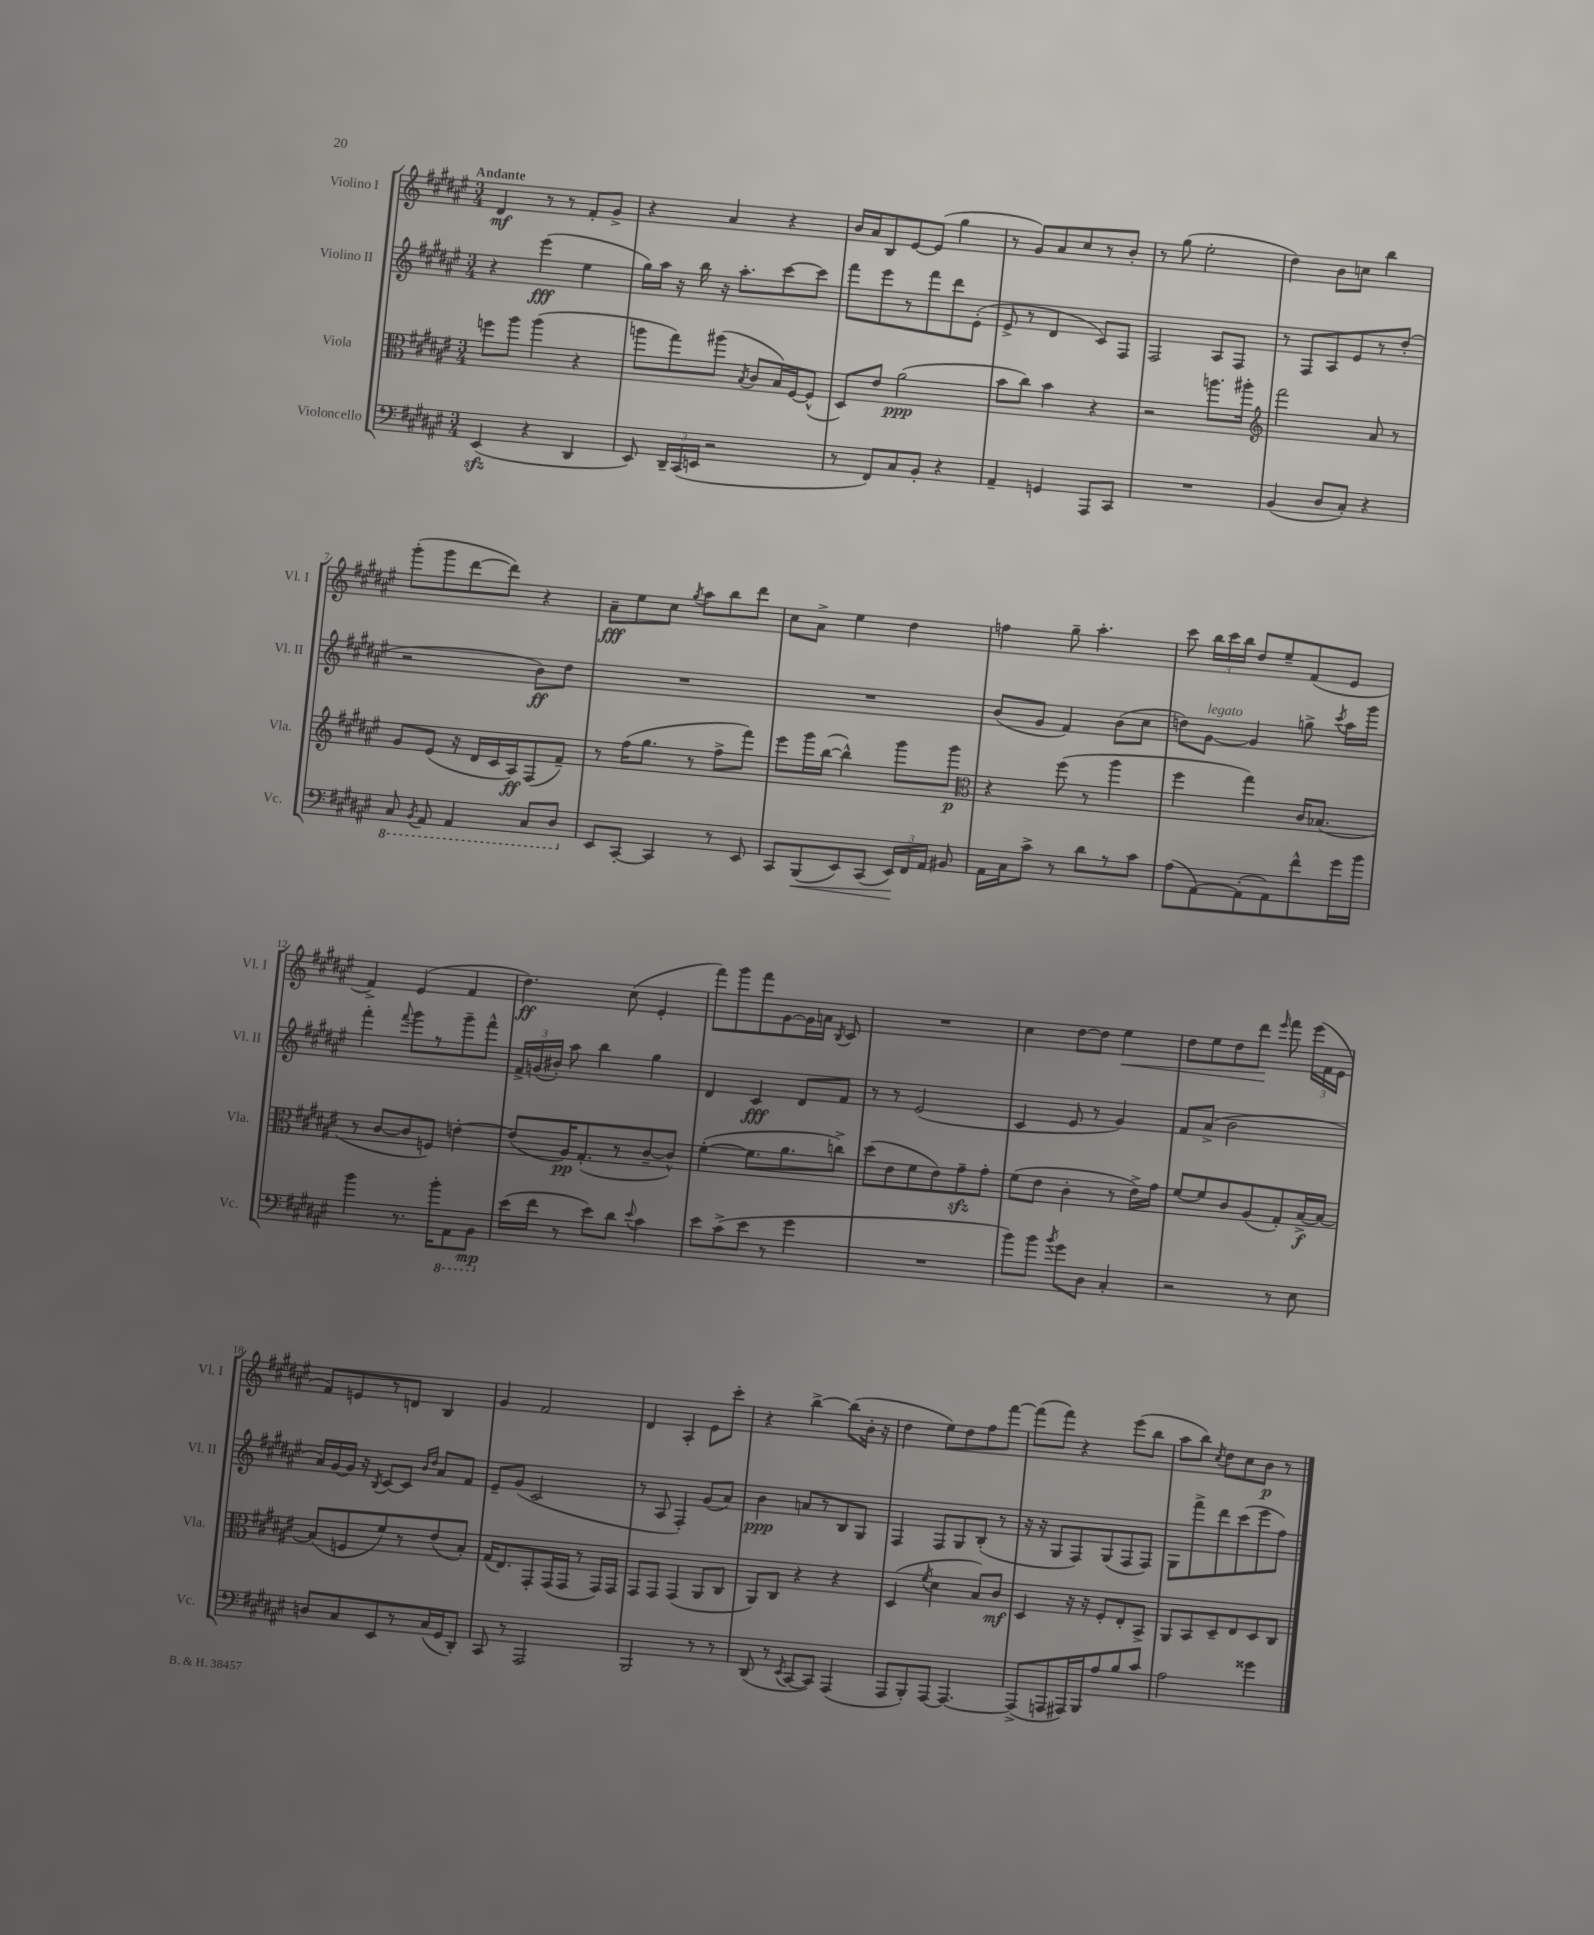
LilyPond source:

<<
\new StaffGroup <<
\new Staff = "s0" \with { instrumentName = "Violino I" shortInstrumentName = "Vl. I" } {
    \clef treble \key fis \major \numericTimeSignature \time 3/4 \tempo "Andante"
    \autoBeamOff dis'4\mf r8 r8 fis'8[-. gis'8]-> |
    r4 ais'4 r4 |
    b'16[ ais'16 b8 eis'8~ eis'8]( gis''4 |
    r8 gis'8[) ais'8 cis''8 r8 b'8]-. |
    r8 gis''8( eis''2-. |
    dis''4) b'8[ c''8] b''4 |
    gis'''8[-.( gis'''8 dis'''8~ dis'''8]) r4 |
    ais'8[--\fff eis''8 cis''8] \acciaccatura { gis''8 } ais''8[ b''8 dis'''8] |
    cis''8[ ais'8]-> eis''4 dis''4 |
    f''4 gis''8-- ais''4.-. |
    cis'''8 \tuplet 3/2 { b''16[ cis'''16 b''16] } dis''8[ eis''8-- fis'8( eis'8] |
    fis'4->) eis'4( fis'4 |
    dis''4.\ff) cis''8( eis'4-. |
    fis'''8[) gis'''8 fis'''8 gis'8~ gis'16 a'16] \acciaccatura { b8 } cis'8 |
    R2. |
    cis''4 dis''8[~ dis''8] eis''4\< |
    dis''8[ eis''8 dis''8 dis'''8]\! \grace { eis'''16 } fis'''8 \tuplet 3/2 { eis'''16[( fis'16 eis'16] } |
    fis'8[) e'8 r8 d'8] b4 |
    gis'4 fis'2 |
    dis'4 ais4-. eis'8[ cis'''8]-. |
    r4 b''4~-> b''8[( b'16]-. r16 |
    dis''4 eis''8[) dis''8 fis''8 fis'''8]~ |
    fis'''8[( fis'''8]) r4 eis'''8[( b''8] |
    ais''8[ b''8]) \acciaccatura { cis''8 } dis''8[ cis''8 b'8]\p r8 \bar "|." |
}
\new Staff = "s1" \with { instrumentName = "Violino II" shortInstrumentName = "Vl. II" } {
    \clef treble \key fis \major \numericTimeSignature \time 3/4
    \autoBeamOff r4 eis'''4\fff( eis''4 |
    gis''16[) ais''16] r16 b''16 r16 ais''8.[-. cis'''8~ cis'''8] |
    fis'''8[ eis'''8 r8 fis'''8 dis'''8 eis'8]-.( |
    eis'8-> r8 dis'4 cis'8[) fis8] |
    fis2 ais8[ fis8] |
    r8 fis8[ ais8 eis'8 r8 dis''8]-.( |
    r2 b'8[\ff) dis''8] |
    R2. |
    R2. |
    b'8[( gis'8] fis'4) b'8[( cis''8] |
    d''8[) gis'8]~^\markup { \italic "legato" } gis'4 g''8-> \acciaccatura { cis'''8 } ais''16[ gis'''16] |
    fis'''4-. \appoggiatura { fis'''8 } gis'''8[ r8 gis'''8-- fis'''8]-^ |
    \tuplet 3/2 { fis'16[-> g'16( bis'16]-.) } ais''8 b''4 gis''4 |
    dis'4 cis'4\fff dis'8[ fis'8] |
    r8 r8 eis'2( |
    cis'4 eis'8 r8 gis'4) |
    fis'8[ ais'8]->( b'2 |
    ais'16[) gis'16~ gis'16] r16 \acciaccatura { b8 } cis'8[~ cis'8] \grace { b'16[ dis''16] } ais'8[ fis'8] |
    eis'8[-- gis'8]( cis'2 |
    r8 ais8 fis4-.) gis'8[( ais'8]) |
    b'4\ppp a'8[ r8 b8 gis8] |
    fis4 fis8[ gis8 b8]-.( r8 |
    r16 r16 gis8[ fis8) gis8( fis8 fis8]) |
    gis8[ fis'''8-> dis'''8 cis'''8( eis'''8 fis''8]) \bar "|." |
}
\new Staff = "s2" \with { instrumentName = "Viola" shortInstrumentName = "Vla." } {
    \clef alto \key fis \major \numericTimeSignature \time 3/4
    \autoBeamOff f''8[ ais''8] ais''4( r4 |
    a''8[ gis''8) ais''8]( \acciaccatura { b8 } cis'8[ b16) fis16~ fis8]-^( |
    dis8[) eis'8] ais'2\ppp( |
    b'8[ cis''8]) b'4 r4 |
    r2 a''8.[ ais''16]-. |
    \clef treble fis'''2 ais'8 r8 |
    gis'8[ eis'8]( r16 dis'16[ cis'16 ais16\ff) fis8( fis'8]--) |
    r8 fis''16[( gis''8.] r8 fis''8[-> fis'''8]) |
    eis'''8[ gis'''16 b''16]~( b''4-^) gis'''8[ gis'''8]\p |
    \clef alto r4 fis''8( r8 ais''4 |
    fis''4 gis''4) cis'16[ bes8.]( |
    r8 cis'8[~ cis'8 f8]) e'4~-. |
    e'8[( ais16\pp) gis8.-.( r8 cis'8~-- cis'8]-^) |
    fis'4~-.( fis'8.[ ais'8. c''8]->) |
    dis''8[( eis'8 fis'8 eis'8) gis'8--\sfz gis'8]-. |
    fis'8[( eis'8] cis'4-. r8 eis'16[->) gis'16] |
    fis'8[~ fis'8 cis'8 ais8( gis8-.) b16~->\f b16]~ |
    b8[( f8 fis'8) r8 eis'8( b8]-.) |
    gis16[( eis8.) gis,8-. gis,16( gis,16] r8 gis,16[) gis,16] |
    gis,8[ gis,8] gis,4( ais,8[ cis8] |
    ais,8[) cis8] r4 r4 |
    dis4( \acciaccatura { fis'8 } dis'4 b8[) cis'8]\mf |
    dis4 r16 r16 fis8[-. eis8-. b,8]-> |
    ais,8[ b,8 dis8-- eis8 dis8 cis8] \bar "|." |
}
\new Staff = "s3" \with { instrumentName = "Violoncello" shortInstrumentName = "Vc." } {
    \clef bass \key fis \major \numericTimeSignature \time 3/4
    \autoBeamOff eis,4\sfz( r4 dis,4 |
    eis,8) \tuplet 3/2 { dis,16[-- cis,16( e,16] } r2 |
    r8 fis,8[) cis8 b,8]-. r4 |
    ais,4-- g,4 ais,,8[ cis,8] |
    R2. |
    b,4( dis8[ cis8]-.) r4 |
    \ottava #-1 cis,8 \acciaccatura { b,,8 } ais,,8 ais,,4 cis,8[ dis,8] \ottava #0 |
    eis,8[ cis,8]~-. cis,4 r8 eis,8 |
    cis,8[ b,,8\<( eis,8) cis,8]( \tuplet 3/2 { eis,16[\!) fis,16 ais,16] } bis,8 |
    ais,16[ cis16 cis'8]-> r8 dis'8[ r8 cis'8] |
    ais8[( ais,8~) ais,8-.( ais,8) fis'8-^ gis'16 b'16] |
    b'4 r8. b'16[-. \ottava #-1 ais,,8 b,,8]\mp \ottava #0 |
    eis'16[( fis'16] r8 eis'8[) dis'8] \appoggiatura { eis'8 } cis'4 |
    eis'8[ cis'8->( eis'8] r8 gis'4 |
    R2. |
    b'8[) b'8] \acciaccatura { b'8 } gis'8[ dis8] cis4-. |
    r2 r8 eis8 |
    d8[ cis8 eis,8 r8 cis16( gis,16 dis,8]-.) |
    cis,8 r8 ais,,2 |
    b,,2 r8 r8 |
    dis,8( r8 \acciaccatura { eis,8 } cis,8[~ cis,8]) ais,,4( |
    ais,,8[ b,,8-.) ais,,8]~ ais,,4.~ |
    ais,,8[->( a,,8 ais,,16) b,,16 ais8 b8 cis'8] |
    ais2 gisis'4 \bar "|." |
}
>>
>>
